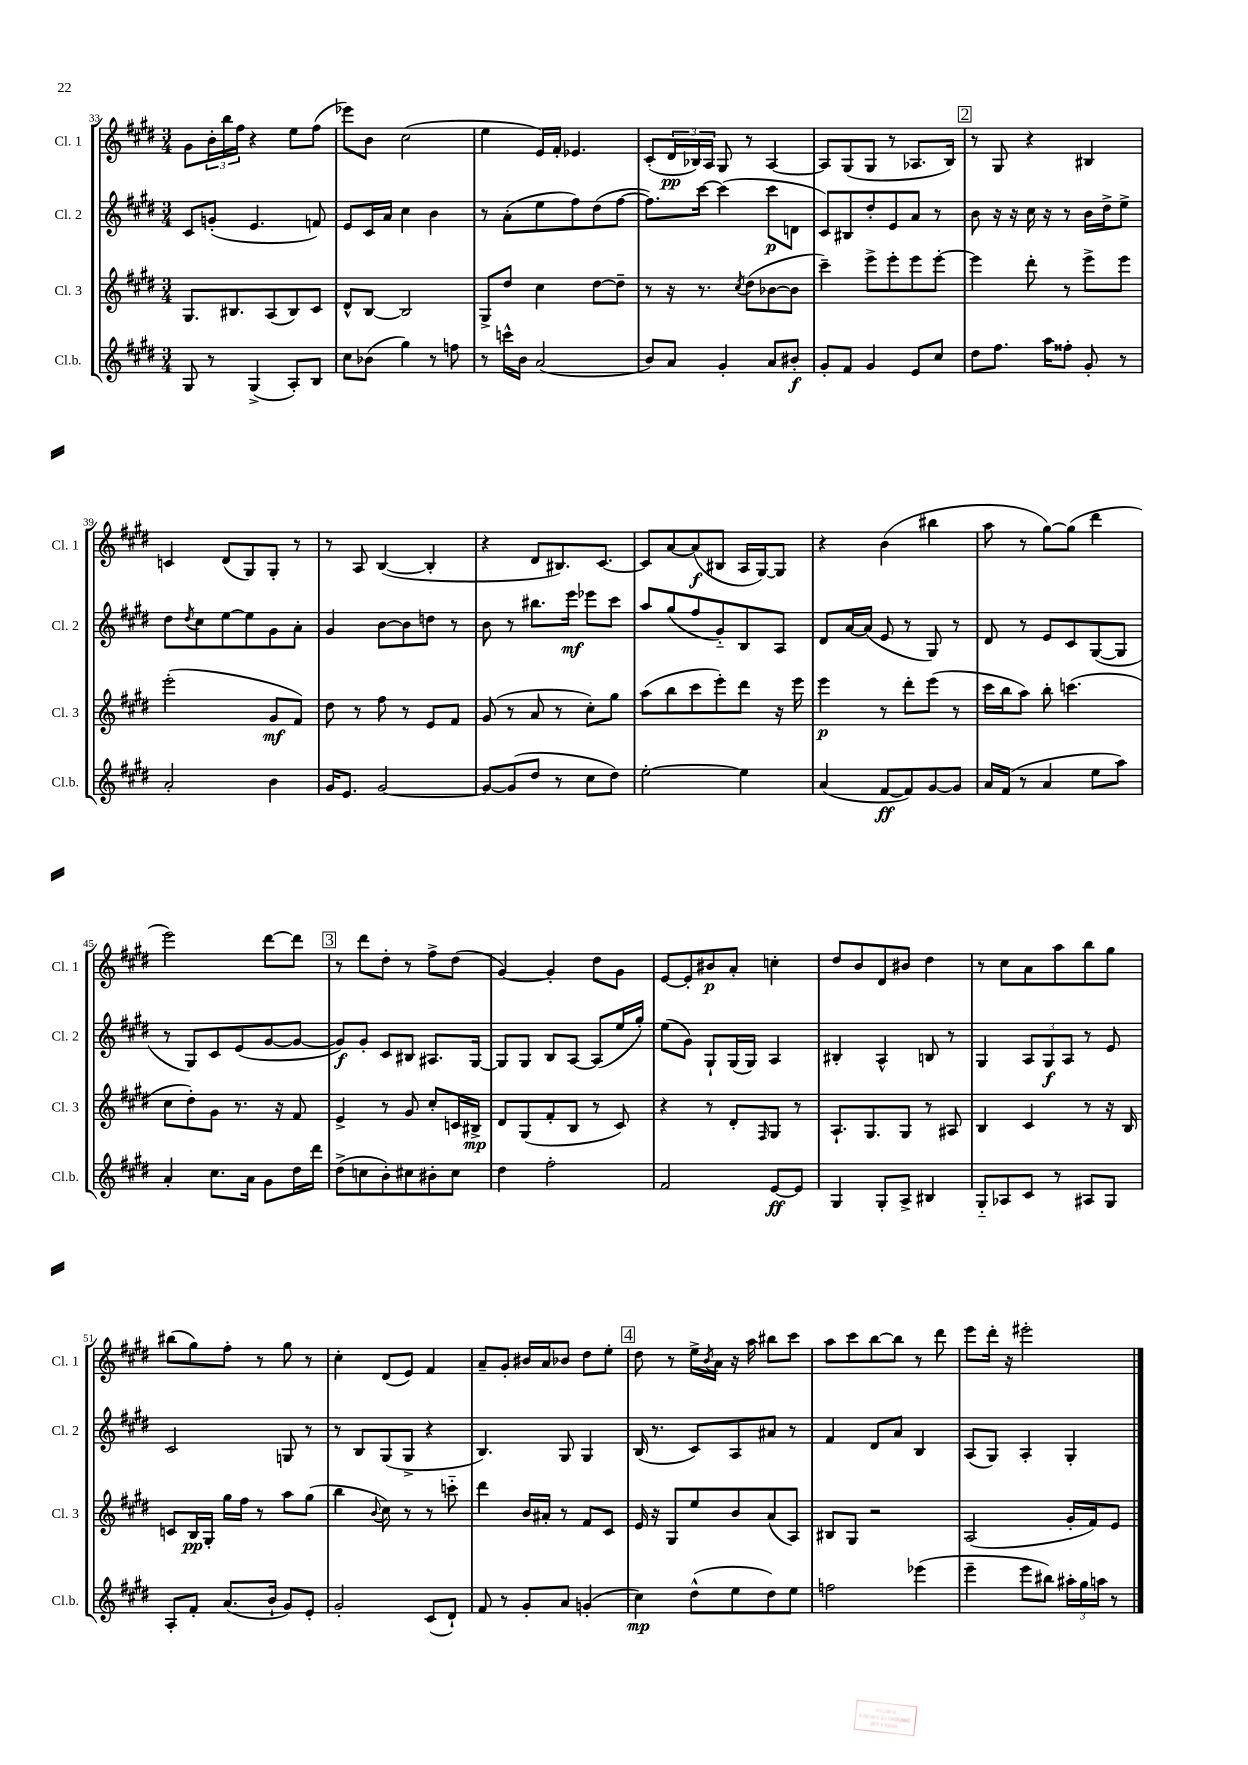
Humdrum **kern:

**kern	**kern	**kern	**kern
*staff4	*staff3	*staff2	*staff1
*clefG2	*clefG2	*clefG2	*clefG2
*k[f#c#g#d#]	*k[f#c#g#d#]	*k[f#c#g#d#]	*k[f#c#g#d#]
*M3/4	*M3/4	*M3/4	*M3/4
8G#	8.G#	8c#	8g#
8r	.	(8g'	24b'
.	.	.	24bb
.	8.B#	.	.
.	.	.	24ff#
(4G#^	.	4.e	4r
.	(8A	.	.
8A')	8B#)	.	8ee
8B	8c#	8f)	(8ff#
=	=	=	=
8cc#	8d#^^	8e	8eee-)
(8b-	[8B	16c#	8b
.	.	16a	.
4gg#)	2B]	4cc#	(2cc#
8r	.	4b	.
8ff	.	.	.
=	=	=	=
8r	8G#^	8r	4ee
16ccc^^	8dd#	(8a'	.
16b	.	.	.
(2a	4cc#	8ee	16e)
.	.	.	16f#'
.	.	8ff#)	4.e-
.	[8dd#	(8dd#	.
.	8dd#~]	[8ff#	.
=	=	=	=
8b)	8r	8.ff#])	(8c#'
8a	16r	.	24d#
.	.	.	24B-)
.	8.r	[16ccc#	.
.	.	.	24A
4g#'	.	(4ccc#]	8G#
.	8qcc#	.	.
.	(8dd#	.	8r
8a	[8b-	8ccc#	[4A
8b#'	8b-]	8d	.
=	=	=	=
8g#'	4ccc#~)	8c#)	8A]
8f#	.	8B#	(8G#
4g#	8eee^	8dd#'	8G#
.	8eee'	8e	8r
8e	8eee	8a	8.A-
8cc#	[8eee'	8r	.
.	.	.	16B)
=	=	=	=
8dd#	4eee]	8b	8r
8.ff#	.	16r	8G#
.	.	16r	.
.	8ddd#'	16cc#	4r
16aa	.	16r	.
8ff##'	8r	8r	.
8g#'	8eee^	16b	4B#
.	.	16dd#^	.
8r	8eee	8ee^	.
=	=	=	=
2a'	(2eee'	8dd#	4c
.	.	8qdd#	.
.	.	8cc#	.
.	.	[8ee	(8d#
.	.	8ee]	8G#)
4b	8g#	8g#	8G#'
.	8f#)	8a'	8r
=	=	=	=
16g#	8dd#	4g#	8r
8.e	.	.	.
.	8r	.	8A
[2g#	8ff#	[8b	([4B
.	8r	8b]	.
.	8e	8dd	4B']
.	8f#	8r	.
=	=	=	=
8g#_	(8g#	8b	4r
(8g#]	8r	8r	.
8dd#	8a	8.bb#	8d#
8r	8r	.	8.B#)
.	.	16eee	.
8cc#	8cc#')	8eee-	.
.	.	.	[8.c#
8dd#)	8gg#	8ccc#	.
=	=	=	=
[2ee'	(8aa	8aa	8c#]
.	8bb	(8gg#	[8a
.	8ccc#	8ff#	(8a]
.	8eee')	8g#'~)	8B#
4ee]	8ddd#	8B	16A
.	.	.	[16G#)
.	16r	8A	8G#]
.	16eee	.	.
=	=	=	=
(4a	4eee	8d#	4r
.	.	[16a	.
.	.	(16a]	.
[8f#	8r	8e	(4b
8f#])	8ddd#'	8r	.
[8g#	(8eee	8G#)	4bb#
8g#]	8r	8r	.
=	=	=	=
16a	16ccc#	8d#	8aa
(16f#	16bb	.	.
8r	8aa)	8r	8r
4a	8bb'	8e	[8gg#)
.	(4.ccc	8c#	(8gg#]
8ee	.	([8G#	4ddd#
8aa)	.	8G#]	.
=	=	=	=
4a'	8cc#	8r	2eee)
.	8dd#')	8G#)	.
8.cc#	8g#	8c#	.
.	8.r	(8e	.
16a	.	.	.
8g#	.	[8g#	[8ddd#
.	16r	.	.
16dd#	8f#	8g#_	8ddd#]
16ddd#	.	.	.
=	=	=	=
(8dd#^	4e^	8g#])	8r
8cc	.	8g#'	8ddd#
8b')	8r	8c#	8dd#'
8cc#	8g#	8B#	8r
8b#'	8cc#'	8.A#	8ff#^
8cc#	16c	.	(8dd#
.	16B#^	[16G#	.
=	=	=	=
4dd#	8d#	8G#]	[4g#)
.	(8G#	8G#	.
2ff#'	8f#'	8B	4g#']
.	8B	[8A	.
.	8r	(8A]	8dd#
.	8c#)	16ee	8g#
.	.	16gg#')	.
=	=	=	=
2f#	4r	(8ee	[8e
.	.	8g#)	8e']
.	8r	8G#`	8b#
.	8d#'	(16G#	8a'
.	.	16G#)	.
.	16qqF#	.	.
[8e	8G#	4A	4cc'
8e]	8r	.	.
=	=	=	=
4G#	8.A`	4B#'	8dd#
.	.	.	8b
.	8.G#	.	.
8G#'	.	4A^^	8d#
8A^	8G#	.	8b#
4B#	8r	8B	4dd#
.	8A#	8r	.
=	=	=	=
8G#'~	4B	4G#	8r
8A-	.	.	8cc#
8c#	4c#	12A	8a
.	.	12G#	.
8r	.	.	8aa
.	.	12A	.
8A#	8r	8r	8bb
8G#	16r	8e	8gg#
.	16B	.	.
=	=	=	=
8A'	8c	2c#	(8bb#
8f#'	16B	.	8gg#)
.	16G#'	.	.
(8.a	16gg#	.	8ff#'
.	16ff#	.	.
.	8r	.	8r
16b`	.	.	.
8g#)	8aa	8G	8gg#
8e'	(8gg#	8r	8r
=	=	=	=
2g#'	4bb	8r	4cc#'
.	.	8B	.
.	8qqb	.	.
.	8cc#)	(8G#	(8d#
.	8r	8G#^	8e)
(8c#	8r	4r	4f#
8d#`)	8ccc'~	.	.
=	=	=	=
8f#	4ddd#	4.B)	8a~
8r	.	.	8g#'
8g#'	16b	.	16b#
.	16a#'	.	16a
8a	8r	8G#	8b-
(4g'	8f#	4G#	8dd#
.	8c#	.	8ee'
=	=	=	=
4cc#)	16e	(16B	8dd#
.	16r	8.r	.
.	8G#	.	8r
(8dd#^^	8ee	8c#)	16ee^
.	.	.	8qb
.	.	.	16a
8ee	8b	8A	16r
.	.	.	16aa
8dd#)	(8a	8a#	8bb#
8ee	8A)	8r	8ccc#
=	=	=	=
2ff	8B#	4f#	8aa
.	8G#	.	8ccc#
.	2r	8d#	[8bb
.	.	8a	8bb]
(4eee-	.	4B	8r
.	.	.	8ddd#
=	=	=	=
4eee~	(2A	(8A	8eee
.	.	8G#)	16ddd#'
.	.	.	16r
8eee	.	4A'	2eee#'
8bb#)	.	.	.
24aa#'	16g#'	4G#'	.
24gg#	.	.	.
.	16f#)	.	.
24aa	.	.	.
8r	8e	.	.
==	==	==	==
*-	*-	*-	*-
